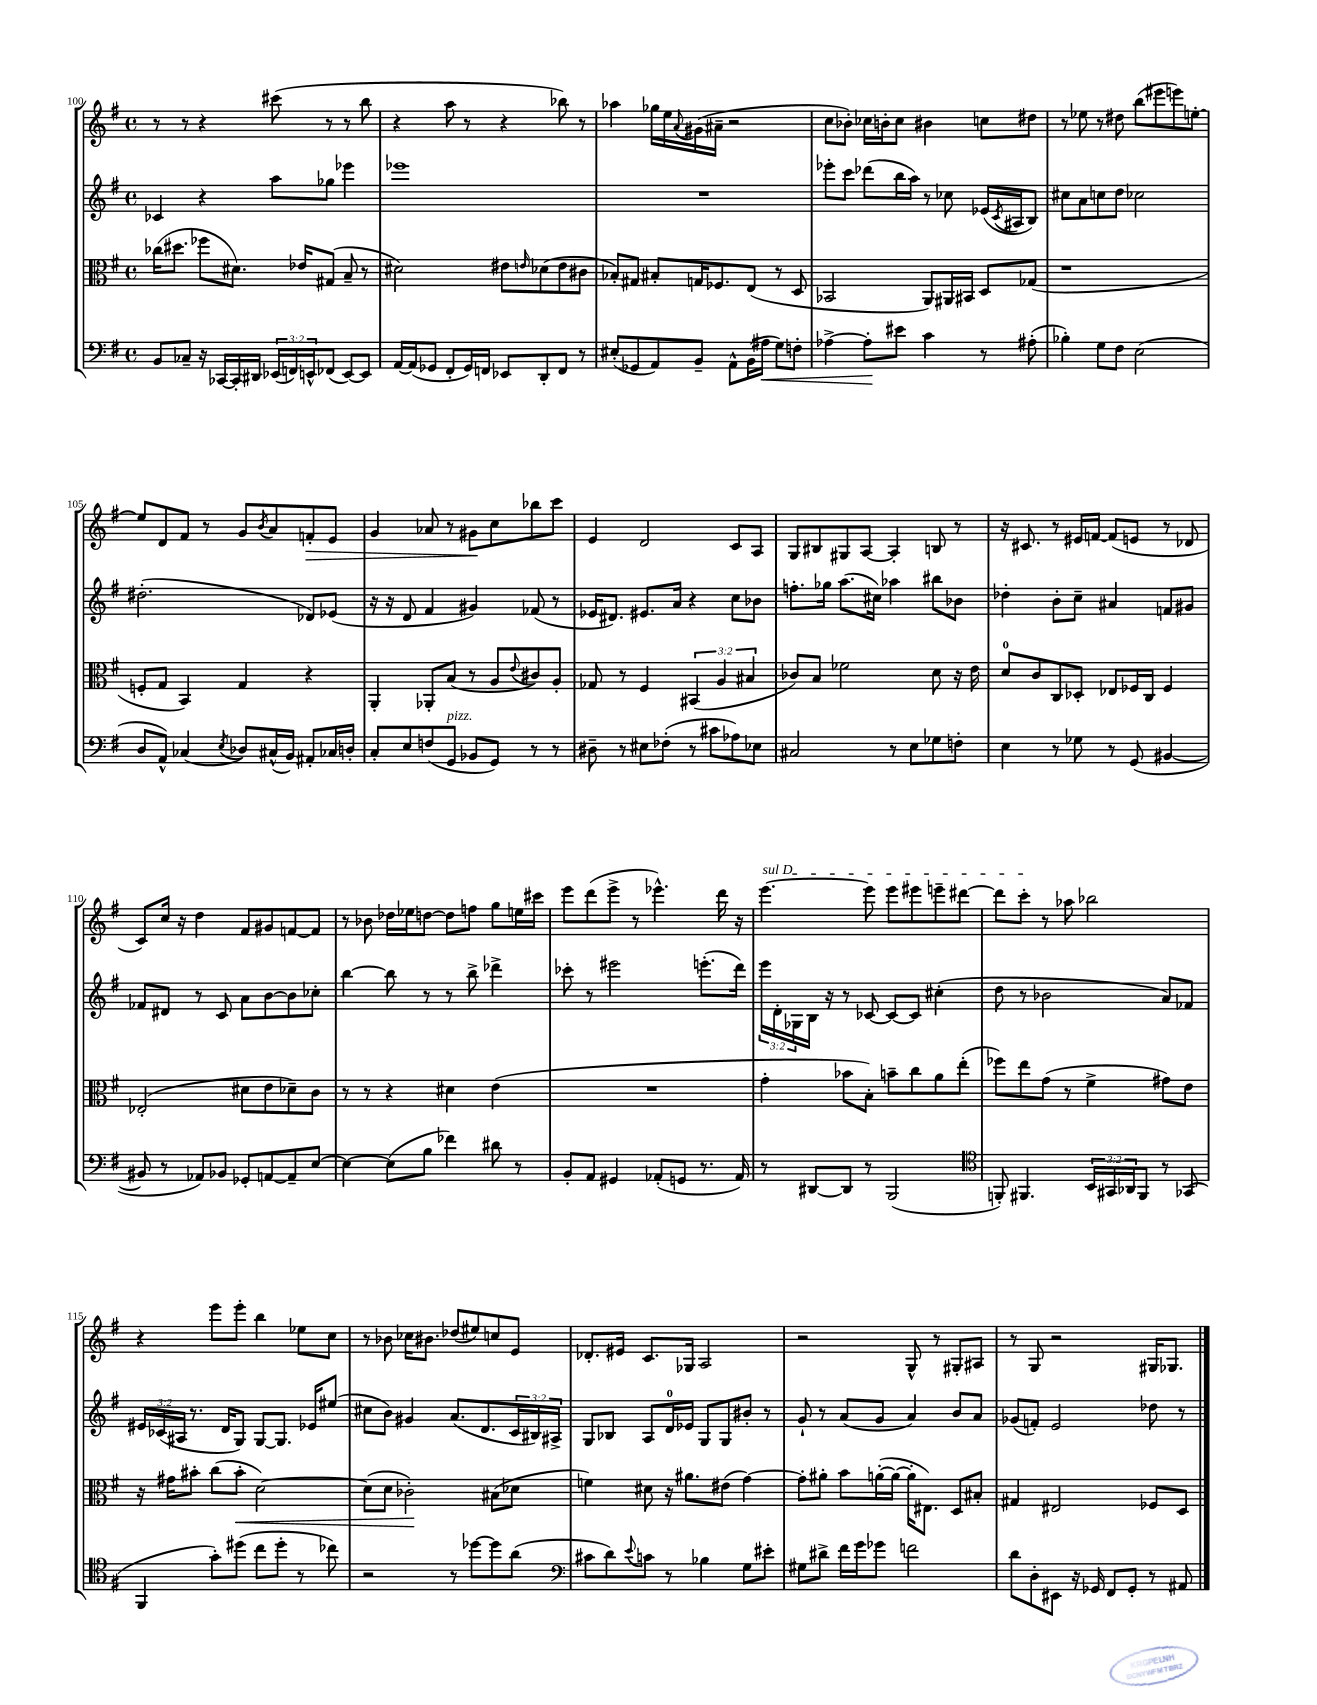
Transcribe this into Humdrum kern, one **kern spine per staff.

**kern	**kern	**kern	**kern
*staff4	*staff3	*staff2	*staff1
*clefF4	*clefC3	*clefG2	*clefG2
*k[f#]	*k[f#]	*k[f#]	*k[f#]
*M4/4	*M4/4	*M4/4	*M4/4
*met(c)	*met(c)	*met(c)	*met(c)
8BB	(16cc-	4c-	8r
.	8.dd#	.	.
8C-~	.	.	8r
16r	8ff-	4r	4r
[16CC-	.	.	.
16CC-']	8.d#)	.	.
16DD#	.	.	.
(24EE-	.	8aa	(8ccc#
24FF)	.	.	.
.	16e-	.	.
24EE^^	.	.	.
(8FF-	(8G#	8gg-	8r
[8EE)	8B~	4eee-	8r
8EE]	8r	.	8bb
=	=	=	=
[16AA	2d#)	1eee-	4r
(16AA]	.	.	.
8GG-	.	.	.
8FF#'	.	.	8aa
16GG-)	.	.	8r
16FF	.	.	.
8EE-	8e#	.	4r
.	16qqe	.	.
8DD'	(8d-	.	.
8FF	8e	.	8bb-)
8r	8c#	.	8r
=	=	=	=
(8E#'	8B-')	1r	4aa-
8GG-	8G#	.	.
8AA)	8B#'	.	16gg-
.	.	.	16ee
.	.	.	8qqa
8BB~	16G	.	(16g#
.	8.F-	.	16a#~
8AA^^	.	.	2r
(16BB	(8E	.	.
16A#	.	.	.
8G)	8r	.	.
8F'	8D	.	.
=	=	=	=
[4A-^	2BB-	8eee-'	8cc
.	.	8ccc	8b-')
8A-']	.	(8ddd-	16cc-
.	.	.	16b'
8e#	.	16bb	8cc-
.	.	16aa)	.
4c	8AA)	8r	4b#
.	16AA#	8cc-	.
.	16BB#	.	.
8r	8D	(16e-	8cc
.	.	8qc	.
.	.	16A#	.
(8A#'	(8G-	8B)	8dd#
=	=	=	=
4B-')	1r	8cc#	8r
.	.	8a	8ee-
8G	.	8cc	8r
8F#	.	8dd	8dd#
(2E	.	2cc-	(8bb
.	.	.	8eee#
.	.	.	8eee)
.	.	.	[8ee'
=	=	=	=
8D	8F'	(2.dd#'	8ee]
8AA^^)	8G	.	8d
(4C-	4BB)	.	8f#
.	.	.	8r
8qE	.	.	.
8D-)	4G	.	8g
.	.	.	8qb
(16C#^^	.	.	8a
16BB)	.	.	.
8AA#'	4r	8d-)	8f'
16C-	.	(8e-	8e
16D'	.	.	.
=	=	=	=
8C'	4AA'	16r	4g
.	.	16r	.
8E	.	8d	.
(8F	8AA-'	4f#	8a-
8GG	(8B	.	8r
8BB-	8r	4g#)	8g#
8GG)	8A	.	8cc
.	8qqe	.	.
8r	8c#)	(8f-	8bb-
8r	8A'	8r	8ccc
=	=	=	=
8D#~	8G-	16e-	4e
.	.	8.d#)	.
8r	8r	.	.
8E#	4F#	8.e#	2d
(8F-'	.	.	.
.	.	16a	.
8r	(6BB#	4r	.
8c#	.	.	.
.	6A	.	.
8A-)	.	8cc	8c
.	6B#	.	.
8E-	.	8b-	8A
=	=	=	=
2C#	8c-)	8.ff'	8G
.	8B	.	8B#
.	.	16gg-	.
.	2f-	(8.aa	8G#
.	.	.	[8A
.	.	16cc#)	.
8r	.	4aa-	4A']
8E	.	.	.
8G-	8d	8bb#	8B
8F'	16r	8b-	8r
.	16e	.	.
=	=	=	=
4E	8d	4dd-'	16r
.	.	.	8.c#
.	8c	.	.
8r	8C	8b'	8r
8G-	8D-'	8cc~	16e#
.	.	.	[16f
8r	8E-	4a#	(8f]
(8GG	16F-	.	8e
.	16C	.	.
[4BB#	4F-	8f	8r
.	.	8g#	8d-
=	=	=	=
8BB#]	(2E-'	8f-	8c)
8r	.	8d#	16cc
.	.	.	16r
8AA-)	.	8r	4dd
8BB-	.	8c	.
8GG-'	8d#	8a	8f#
[8AA	8e	[8b	8g#
8AA~]	8d-~)	8b]	[8f
[8E	8c	8cc-'	8f]
=	=	=	=
4E_	8r	[4bb	8r
.	8r	.	8b-
(8E]	4r	8bb]	16dd-
.	.	.	16ee-
8B	.	8r	[8dd
4f-)	4d#	8r	8dd]
.	.	8bb^	8ff
8d#	(4e	4ddd-^	8gg
8r	.	.	16ee
.	.	.	16ccc#
=	=	=	=
8BB'	1r	8ccc-'	8eee
8AA	.	8r	(8ddd
4GG#	.	2eee#	8eee^
.	.	.	8r
(8AA-'	.	.	4.eee-^^)
8GG	.	.	.
8.r	.	(8.eee'	.
.	.	.	16ddd
16AA-)	.	16ddd)	16r
=	=	=	=
8r	4g'	24eee	[4.eee
.	.	24d'	.
.	.	24G-	.
[8DD#	.	16B	.
.	.	16r	.
8DD#]	8b-	8r	.
8r	8B')	[8c-	8eee]
(2BBB	8b~	8c-_	8eee
.	8cc	8c-]	8eee#
.	8a	(4cc#'	8eee~
.	(8ee'	.	[8ddd#
=	=	=	=
*clefC4	*	*	*
8FF')	8ff-)	8dd	8ddd#]
4.FF#	8ee	8r	8ccc'
.	(8g	2b-	8r
.	8r	.	8aa-
24BB	4f#^	.	2bb-
24GG#	.	.	.
24AA-	.	.	.
8FF#	.	.	.
8r	8g#)	8a)	.
(8GG-	8e	8f-	.
=	=	=	=
4FF#	16r	24e#	4r
.	.	(24c-	.
.	16g#	.	.
.	.	24A#	.
.	8b#'	8.r	.
8g')	(8cc	.	8eee
.	.	16d	.
(8dd#	8b#'	8G)	8eee'
8cc	[2d)	[8G	4bb
8dd#'	.	8.G]	.
8r	.	.	8ee-
.	.	16e-	.
8cc-)	.	(8ee#	8cc
=	=	=	=
2r	(8d]	8cc#	8r
.	8d	8b)	8b-
.	2c-')	4g#	16cc-
.	.	.	8.b#
8r	.	(8.a	(8dd-
[8dd-	.	.	8ee#)
.	.	8.d	.
8dd-]	(8B#	.	8cc
(8a	8d-	24c	8e
.	.	24B#)	.
.	.	24A#^	.
=	=	=	=
*clefF4	*	*	*
8c#	4f)	8G	8.d-'
8d)	.	8B-	.
.	.	.	16e#
8qqe	.	.	.
8c	8d#	8A	8.c
8r	16r	16d	.
.	8.a#	16e-	16G-
4B-	.	8G	2A
.	(8e#	8G	.
8G	[4g)	8b#'	.
8e#'	.	8r	.
=	=	=	=
8G#	8g']	8g`	2r
8d#^	8a#'	8r	.
16f#	8b	(8a	.
16g	.	.	.
8g-	([16a'	8g	.
.	16a_	.	.
2f	16a']	4a)	8G^^
.	8.E#)	.	.
.	.	.	8r
.	8D	8b	8G#'
.	8B#'	8a	8A#
=	=	=	=
8d	4G#	(8g-	8r
8D'	.	8f')	8G
8EE#	2E#	2e	2r
16r	.	.	.
16GG-	.	.	.
8FF#	.	.	.
8GG-'	.	.	.
8r	8F-	8dd-	16G#
.	.	.	8.G-
8AA#	8D	8r	.
==	==	==	==
*-	*-	*-	*-
